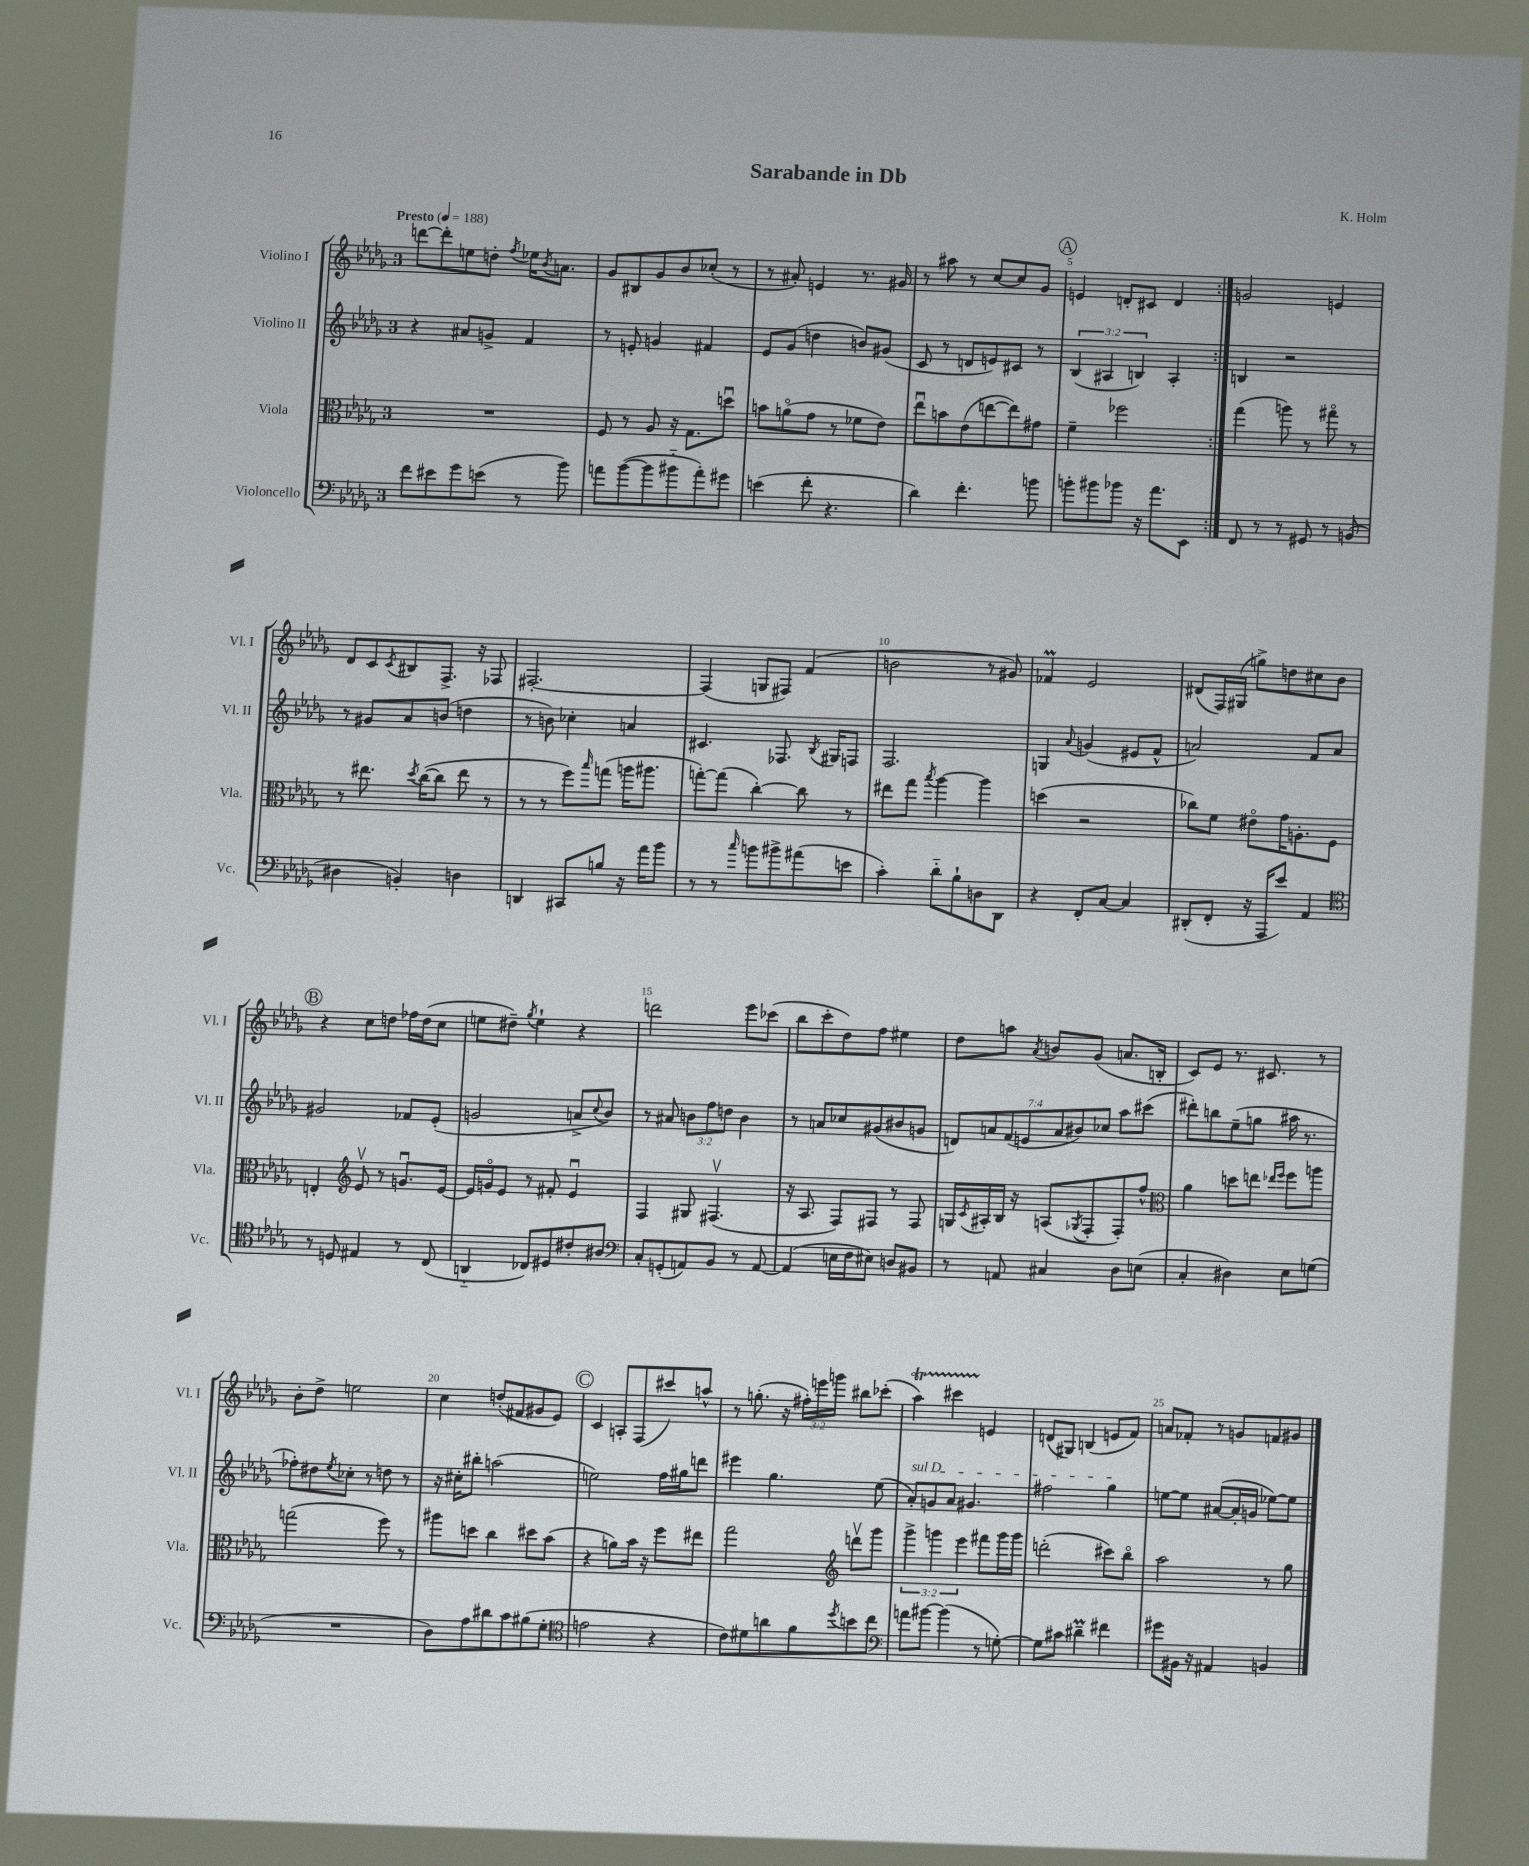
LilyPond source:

\header { title = "Sarabande in Db" composer = "K. Holm" }
<<
\new StaffGroup <<
\new Staff = "s0" \with { instrumentName = "Violino I" shortInstrumentName = "Vl. I" } {
    \clef treble \key des \major \once \override Staff.TimeSignature.style = #'single-digit \time 3/4 \override Staff.TupletNumber.text = #tuplet-number::calc-fraction-text \tempo "Presto" 4 = 188
    \repeat volta 2 { d'''8~ d'''8-. e''8 d''8-. \acciaccatura { f''8 } ees''16 \acciaccatura { bes'8 } a'8. |
    ges'8 bis8 ges'8 bes'8 ces''8-.( r8 |
    r8 ais'8-.) e'4 r8. gis'16 |
    r8 ais''8 r8 c''8~ c''8 ges'8 |
    \mark \markup { \circle "A" } e'4 d'8-. cis'8 d'4 | }
    g'2 e'4 |
    des'8 c'8 \acciaccatura { c'8 } bis8 f8.-> r16 fes8 |
    fis2.~-. |
    fis4( g8 fis8) f'4( |
    b'2 r8 gis'8) |
    fes'4\prall ees'2 |
    dis'8( f16) gis16( g''8->) d''8 cis''8 bes'8 |
    \mark \markup { \circle "B" } r4 c''8 d''8 fes''16 d''16( c''8 |
    e''8 dis''8--) \acciaccatura { ges''8 } e''4-! r4 |
    d'''2 ees'''8 ces'''8( |
    bes''8 c'''8-. des''8) f''8 eis''4 |
    des''8 a''8 \acciaccatura { aes'8 } b'8 ges'8( a'8. b16-. |
    c'8) ees'8 r8. cis'8. r8 |
    bes'8-. des''8-> e''2 |
    c''4 d''8-.( fis'8 gis'8 ees'8) |
    \mark \markup { \circle "C" } c'4 a8-. f8( cis'''8) a''8-^ |
    r8 g''8.-.( r16 \tuplet 3/2 { fis''16-.) e'''16 g'''16 } bis''8 ces'''8-.( |
    aes''4\startTrillSpan) cis'''4 e'4\stopTrillSpan |
    d'8( gis8) b4( e'8 f'8) |
    a'8 fes'8-. r8 g'8 f'8 gis'8 \bar "|." |
}
\new Staff = "s1" \with { instrumentName = "Violino II" shortInstrumentName = "Vl. II" } {
    \clef treble \key des \major \once \override Staff.TimeSignature.style = #'single-digit \time 3/4 \override Staff.TupletNumber.text = #tuplet-number::calc-fraction-text
    \repeat volta 2 { r4 ais'8 g'8-> f'4 |
    r8 e'8-. g'4 fis'4 |
    ees'8 ges'8( d''4 b'8) gis'8( |
    c'8 r8 d'8 e'8) cis'8 r8 |
    \mark \markup { \circle "A" } \tuplet 3/2 { bes4( ais4 b4) } ais4-. | }
    b4 r2 |
    r8 gis'8 aes'8 b'8( d''4 |
    r8 b'8) ces''4-. a'4 |
    cis'4. fes8. \acciaccatura { bes8 } gis16 f8 |
    f2. |
    g4 \appoggiatura { aes'8 } g'4( eis'8 f'8-^ |
    a'2) f'8 a'8 |
    \mark \markup { \circle "B" } gis'2 fes'8 ees'8-.( |
    g'2 a'8-> \appoggiatura { c''8 } bes'8) |
    r8 ais'8 \tuplet 3/2 { b'8 f''8 d''8 } b'4 |
    r8 a'8 ces''8 gis'8( bis'8 g'8 |
    \tuplet 7/4 { d'8) a'8 f'8( e'8 a'8 bis'8) ces''8 } aes''8 cis'''8( |
    dis'''8-.) b''8 ees''8--( g''8 ais''16 r8. |
    fes''8-.) dis''8 \acciaccatura { ees''8 } ces''8-. r8 d''8 r8 |
    r16 cis''16-. bis''8-. a''2( |
    \mark \markup { \circle "C" } e''2) f''16 gis''16 d'''8 |
    eis'''4 ges''4. ees''8( |
    \once \override TextSpanner.bound-details.left.text = \markup { \italic "sul D" } aes'8-.\startTextSpan) g'8 aes'8 gis'4. |
    fis''2 ges''4\stopTextSpan |
    e''8~ e''8 ais'8~( ais'16-. g'16 ees''8~) ees''8 \bar "|." |
}
\new Staff = "s2" \with { instrumentName = "Viola" shortInstrumentName = "Vla." } {
    \clef alto \key des \major \once \override Staff.TimeSignature.style = #'single-digit \time 3/4 \override Staff.TupletNumber.text = #tuplet-number::calc-fraction-text
    \repeat volta 2 { R2. |
    f8 r8 aes8 r16 ges8. d''8\downbow |
    b'8 a'8\flageolet( ges'8 r8 fes'8 ees'8) |
    ees''8\downbow b'8 ees'8( e''8~ e''8) gis'8 |
    \mark \markup { \circle "A" } f'4-- fes''2 | }
    ges''4( a''8) r8 gis''8\flageolet r8 |
    r8 eis''8. \acciaccatura { des''8 } c''16~( c''8 eis''8 r8 |
    r8 r8 f''8) \grace { bes''16 } g''8( a''16 ais''8. |
    g''8~-.) g''8( c''4~-.) c''8 r8 |
    eis''8 ges''8 \acciaccatura { bes''8 } aes''4~ aes''4 |
    d''4( r2 |
    ces''8) f'8 eis'8\flageolet ges'16 a8.-. f8 |
    \mark \markup { \circle "B" } e4-. \clef treble ees'8\upbow r8 g'8.\downbow ees'16~ |
    ees'16 g'16\flageolet ees'8 r8 fis'8-. ees'4\downbow |
    f4 gis8 fis4.\upbow( |
    r16 aes8. f8) fis8 r8 fis8 |
    g16 \acciaccatura { c'8 } ais16-. bes16 r16 a8( \acciaccatura { ges8 } f8-. f8-.) f''8-^ |
    \clef alto aes'4 d''8 e''8 \grace { ees''16 f''16 } f''8 a''8 |
    g''2( f''8) r8 |
    ais''8 d''8 c''4 dis''8 bes'8( |
    \mark \markup { \circle "C" } r4 a'8) bes'16 r16 f''8 eis''8 |
    ges''2 \clef treble d'''8\upbow ges'''8 |
    \tuplet 3/2 { ges'''4-> g'''4 ees'''4 } fis'''8 g'''16 g'''16 |
    d'''2-.( cis'''8) bes''8\flageolet |
    aes''2 r8 ges''8 \bar "|." |
}
\new Staff = "s3" \with { instrumentName = "Violoncello" shortInstrumentName = "Vc." } {
    \clef bass \key des \major \once \override Staff.TimeSignature.style = #'single-digit \time 3/4
    \repeat volta 2 { f'8 eis'8 ges'8 e'8( r8 bes'8) |
    a'8 bes'8~( bes'8 bis'8-_ a'8-.) gis'8 |
    e'4( f'8-. r4. |
    des'4) f'4.-. b'8 |
    \mark \markup { \circle "A" } b'8-. bis'8 bes'8 r16 aes'8. ees,8 | }
    f,8 r8 r8 gis,8 r8 b,8( |
    dis4 b,4-.) d4 |
    d,4 cis,8 b8 r16 aes'16 bes'8 |
    r8 r8 \grace { c''16 } b'8 bis'8-> ais'8( e'8 |
    c'4-.) des'8-_ bes8-! d8 des,8 |
    r4 f,8-. c8~ c4 |
    dis,8-.( f,8-. r16 aes,,16 ees'8) aes,4 |
    \mark \markup { \circle "B" } \clef tenor r8 d8 eis4 r8 c8( |
    a,4-_ ces8) dis8 cis'8-. ais8 |
    \clef bass c8-. g,8-.( a,8) bes,8 r8 a,8~ |
    a,4( e16 f16 eis8) d8 bis,8 |
    r8 a,8 cis4 des8 e8( |
    c4-. dis4) ees8 g8( |
    R2. |
    des8) aes8 dis'8 c'8 bis8( ges8-. |
    \mark \markup { \circle "C" } \clef tenor e'2 r4 |
    c'8) dis'8 a'8 f'8 \acciaccatura { des''8 } b'8 c''8 |
    \clef bass a'8 bis'8~ bis'4( r8 g8~-.) |
    g8 cis'8 dis'4--\prall fis'4 |
    gis'8 bis,16 r16 ais,4 b,4 \bar "|." |
}
>>
>>
\layout { \context { \Score \override BarNumber.break-visibility = ##(#f #t #t) barNumberVisibility = #(every-nth-bar-number-visible 5) } }
